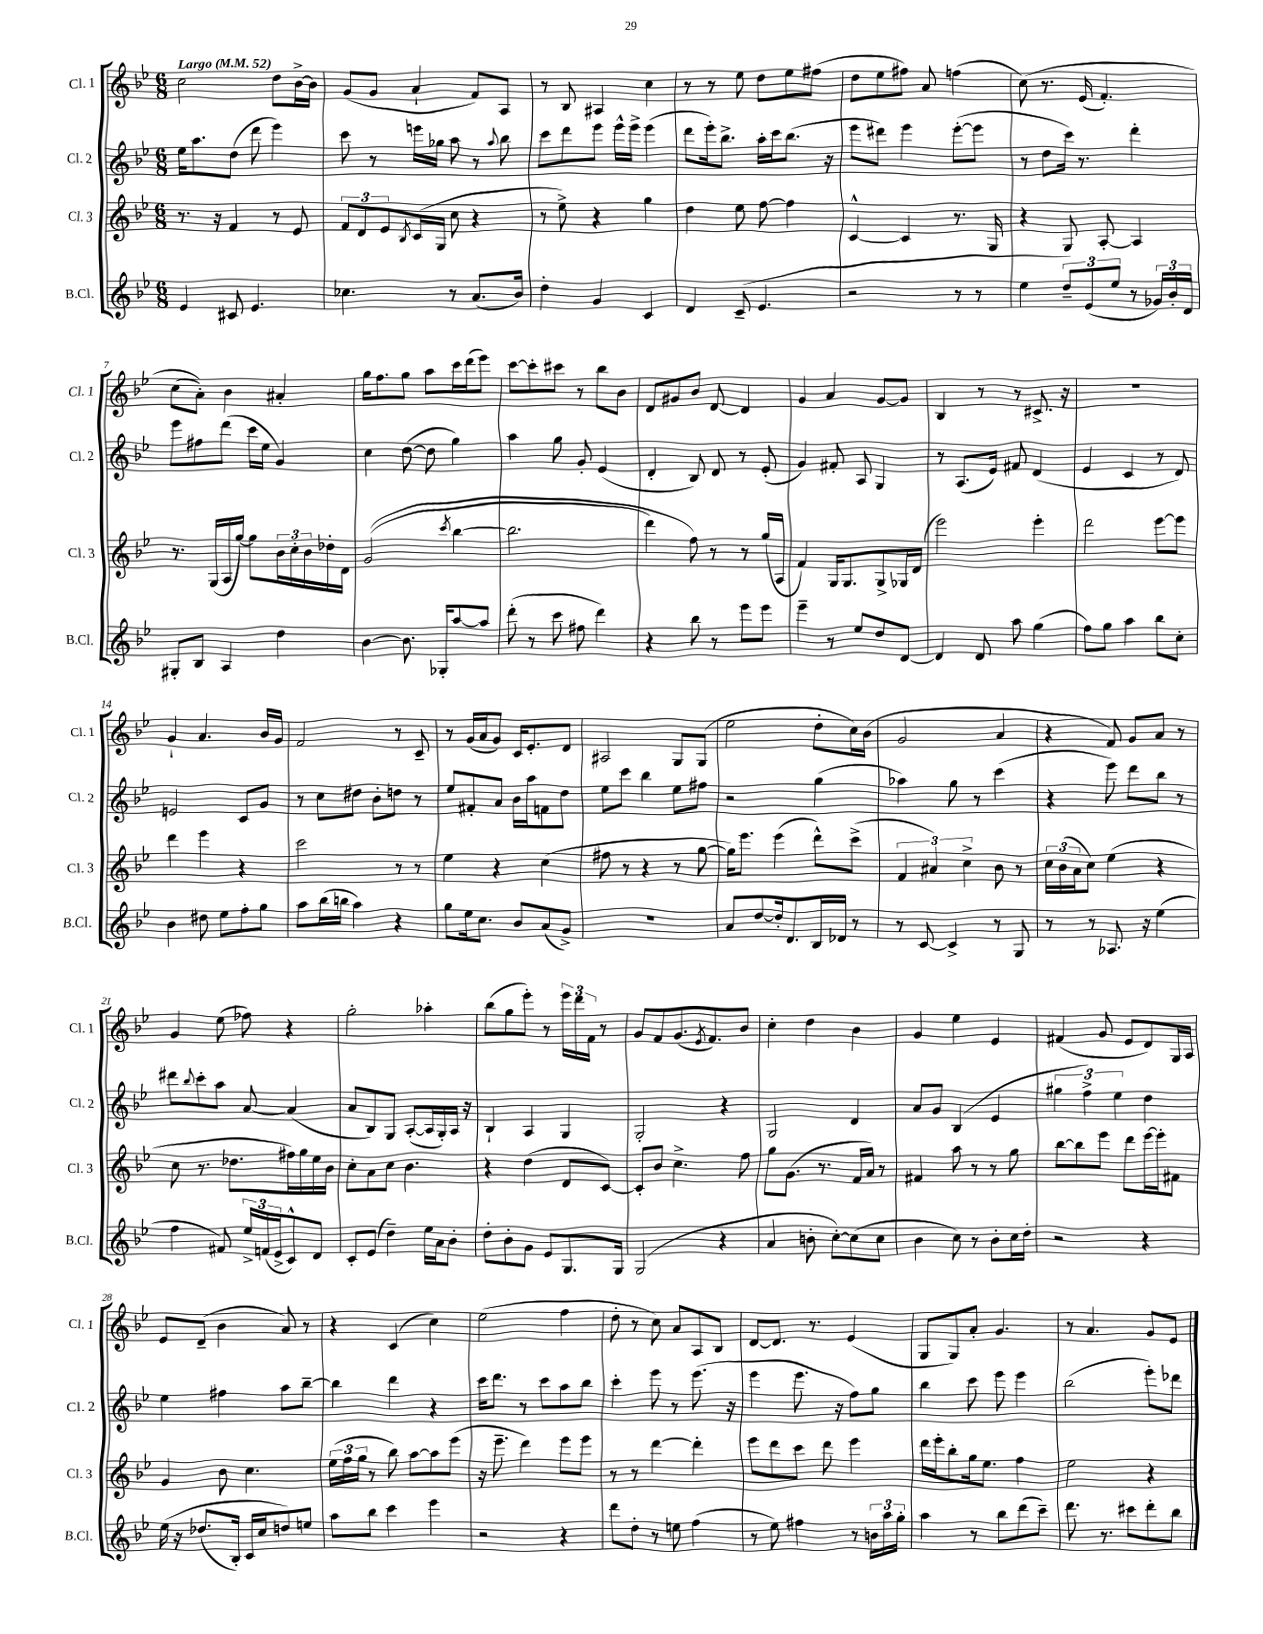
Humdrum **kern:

**kern	**kern	**kern	**kern
*staff4	*staff3	*staff2	*staff1
*clefG2	*clefG2	*clefG2	*clefG2
*k[b-e-]	*k[b-e-]	*k[b-e-]	*k[b-e-]
*M6/8	*M6/8	*M6/8	*M6/8
*MM52	*MM52	*MM52	*MM52
4e-	8.r	16ee-	2cc
.	.	8.aa	.
.	16r	.	.
8c#	4f	(8dd	.
4.e-	.	8ddd	.
.	8r	4eee-)	8dd
.	8e-	.	[16b-^
.	.	.	16b-]
=	=	=	=
4.cc-	12f	8ccc	(8g
.	12d	.	.
.	.	8r	8g
.	12e-	.	.
.	8qB-	.	.
.	(16c	16eee	4a`
.	16G	16gg-	.
8r	8cc	8aa	.
(8.a	4r	8r	8f)
.	.	8qqaa	.
.	.	8bb-	8A
16b-)	.	.	.
=	=	=	=
4dd'	8r	8ccc	8r
.	8ee-^)	8ddd	8B-
4g	4r	8eee-	4A#
.	.	16eee-^^	.
.	.	16eee-^	.
4c	4gg	(4eee-	4cc
=	=	=	=
4d	4dd	8ddd	8r
.	.	16eee-')	8r
.	.	8.bb-^	.
(8c~	8ee-	.	8ee-
4.e-	[8ff	16aa'	8dd
.	.	16ccc	.
.	4ff]	(8.bb-	8ee-
.	.	.	(8ff#
.	.	16r	.
=	=	=	=
2r	[4c^^	8eee-	8dd
.	.	8ddd#)	8ee-
.	4c]	4eee-	8ff#)
.	.	.	8a
8r	8.r	([8eee-'	(4ff
8r	.	8eee-]	.
.	16G	.	.
=	=	=	=
4ee-	4r	8r	&(8cc)
.	.	8dd	8.r
12dd~)	8G	16ccc)	.
.	.	8.r	(16e-
(12e-	.	.	.
.	[8A'	.	4.f')
12ee-	.	.	.
8r	4A]	4ddd'	.
24g-)	.	.	.
24b-'	.	.	.
24d	.	.	.
=	=	=	=
8G#'	8.r	8eee-	(8cc
8B-	.	8ff#	8a')&)
.	(16G	.	.
4A	16A	(8ddd	4b-
.	[16gg)	.	.
.	8gg]	16ccc	.
.	.	16ee-	.
4dd	24b-	4g)	4a#'
.	24cc'	.	.
.	24b-	.	.
.	16dd-'	.	.
.	16d	.	.
=	=	=	=
[4b-	&((2g	4cc	16gg
.	.	.	8.ff
8.b-]	.	([8dd	8gg
.	.	8dd]	8aa
16G-'	.	.	.
.	8qccc	.	.
[8aa	[4bb-	4gg)	16ccc
.	.	.	(16ddd
8aa]	.	.	8eee-)
=	=	=	=
(8ddd'	2.bb-]	4aa	[8ccc
8r	.	.	8ccc']
8ccc	.	8gg	8ccc#
8ff#	.	8g'	8r
4ddd)	.	(4e-	8bb-
.	.	.	8b-
=	=	=	=
4r	4ddd)	4d'	8d
.	.	.	8g#
8bb-	8ff&)	8B-)	8b-
8r	8r	8d	[8d
8eee-	8r	8r	4d]
8eee-	(16gg	(8e-'	.
.	16A	.	.
=	=	=	=
4eee-~	4f)	4g)	4g
8r	16G	8f#'	4a
.	8.G	.	.
8ee-	.	8A	.
8dd	8G^	4G	[8g
[8d	16G-	.	8g]
.	(16d	.	.
=	=	=	=
4d]	2eee-)	8r	4B-
.	.	(8.A	.
8d	.	.	8r
.	.	16e-)	.
8aa	.	8f#	8r
(4gg	4eee-'	(4d	8.c#^
.	.	.	16r
=	=	=	=
8ff)	2ddd	4e-	2.r
8gg	.	.	.
4aa	.	4c	.
8bb-	[8eee-	8r	.
8cc'	8eee-]	8d)	.
=	=	=	=
4b-	4ddd	2e	4g`
8dd#	4eee-	.	4.a
8ee-	.	.	.
8ff'	4r	8c	.
8gg	.	8g	16b-
.	.	.	16g
=	=	=	=
8aa	2ccc	8r	2f
(16bb-	.	8cc	.
16bb	.	.	.
4aa)	.	8dd#	.
.	.	8b-'	.
4r	8r	8dd	8r
.	8r	8r	8c~
=	=	=	=
8gg	4ee-	8ee-	8r
16ee-	.	8f#'	(16g
8.cc	.	.	16a
.	4r	8a	8g)
8b-	.	16b-	16c
.	.	16aa	8.e-'
(8a	(4cc	8f	.
8g^)	.	8dd	8d
=	=	=	=
2.r	8ff#	8ee-	2A#
.	8r	8ccc	.
.	4r	4bb-	.
.	8r	8ee-	8G
.	[8gg	8ff#	(8G
=	=	=	=
8a	16gg])	2r	2ee-
.	8.eee-	.	.
[8dd	.	.	.
16dd']	(4eee-	.	.
8.d	.	.	.
16B-	8ddd^^)	(4gg	8dd'
16d-	.	.	.
8r	(8ccc^	.	16cc)
.	.	.	(16b-
=	=	=	=
8r	6f	4aa-)	2g
[8c	.	.	.
.	6a#)	.	.
4c^]	.	8gg	.
.	6cc^	.	.
.	.	8r	.
8r	8b-	(4ccc	4a
8G	8r	.	.
=	=	=	=
8r	24cc	4r	4r
.	(24b-	.	.
.	24a	.	.
8r	8cc)	.	.
8.A-	(4ee-	8eee-)	8f)
.	.	8ddd	8g
16r	.	.	.
(4ee-	4r	8bb-	8a
.	.	8r	8r
=	=	=	=
4ff	8cc	8ddd#	4g
.	.	8qqbb-	.
.	8.r	8ccc'	.
8f#)	.	8aa	(8ee-
.	8.dd-	.	.
24ee-^	.	[8a	8ff-)
(24f	.	.	.
24e-^	.	.	.
8c^^)	16ff#)	(4a]	4r
.	16gg	.	.
8d	16ee-	.	.
.	16b-	.	.
=	=	=	=
8c'	8cc'	8a	2gg'
(8e-	8a	8B-)	.
4dd~)	8cc	8G	.
.	4.b-	([8A'	.
16ee-	.	16A]	4aa-'
16a	.	16G')	.
8b-'	.	16A	.
.	.	16r	.
=	=	=	=
8dd'	4r	4B-`	(8bb-
8b-'	.	.	8gg
8g	(4dd	4A	8eee-')
8e-	.	.	8r
8.G	8d	4G	24eee-
.	.	.	24ddd
.	.	.	24f
.	[8c)	.	8r
16G	.	.	.
=	=	=	=
(2G	8c']	2G'	8g
.	8b-	.	8f
.	4.cc^	.	(8.g
.	.	.	8qe-
.	.	.	8.f)
4r	.	4r	.
.	8ff	.	8b-
=	=	=	=
4a	8gg	2G	4cc'
.	(8.g	.	.
8b'	.	.	4dd
.	8.r	.	.
[8cc')	.	.	.
(8cc]	16f	4d	4b-
.	16a)	.	.
8cc	8r	.	.
=	=	=	=
4b-	4f#	8a	4g
.	.	8g	.
8cc)	8aa	(4B-	4ee-
8r	8r	.	.
8b-'	8r	4e-	4e-
16cc	8gg	.	.
16dd'	.	.	.
=	=	=	=
2r	[8bb-	6gg#	(4f#
.	8bb-]	.	.
.	.	6ff^)	.
.	8eee-	.	8g
.	.	6ee-	.
.	8ddd	.	8e-
4r	[16eee-	4dd	8d)
.	16eee-']	.	.
.	8f#	.	16G
.	.	.	16A
=	=	=	=
&(16ee-	4g	4ee-	8e-
16r	.	.	.
(8.dd-	.	.	(8d~
.	8b-	4ff#	4b-
16B-')	.	.	.
16c	4.cc	.	.
16cc	.	.	.
8dd&)	.	8aa	8a)
8ee	.	[8bb-~	8r
=	=	=	=
8aa	(24ee-	4bb-]	4r
.	24ff	.	.
.	24gg	.	.
8bb-	8r	.	.
4ccc	8bb-)	4ddd	(4c
.	[8aa	.	.
4eee-	8aa]	4r	4cc)
.	(8eee-	.	.
=	=	=	=
2r	16r	16ccc	(2ee-
.	8.eee-~	8.ddd	.
.	4ddd)	8r	.
.	.	8ccc	.
4r	8eee-	8aa	4ff
.	8eee-	8bb-	.
=	=	=	=
8ddd	8r	4ccc'	8dd'
8dd'	8r	.	8r
8r	[4ddd	8eee-	8cc)
8ee	.	8r	8a
(4ff	4ddd']	(8.eee-	8A
.	.	.	8B-
.	.	16r	.
=	=	=	=
8r	8eee-	4eee-	[8d
8ee-)	8ddd	.	8.d]
4ff#	8ccc	8.eee-	.
.	.	.	8.r
.	8ddd	.	.
.	.	16r	.
8r	4eee-	8ff)	(4e-
24b	.	8gg	.
24aa	.	.	.
24gg'	.	.	.
=	=	=	=
4aa	16ddd	4bb-	8G
.	16eee-'	.	.
.	8bb-'	.	8G)
8r	16gg	8ccc	8a'
.	8.ee-	.	.
8bb-	.	8eee-	4.g
(8ddd	4ff	4eee-	.
8ccc~)	.	.	.
=	=	=	=
8.ddd	2ee-	(2bb-	8r
.	.	.	4.a
8.r	.	.	.
8ccc#	.	.	.
8ddd'	4r	8eee-')	8g
8bb-	.	8ddd-	8e-
==	==	==	==
*-	*-	*-	*-
